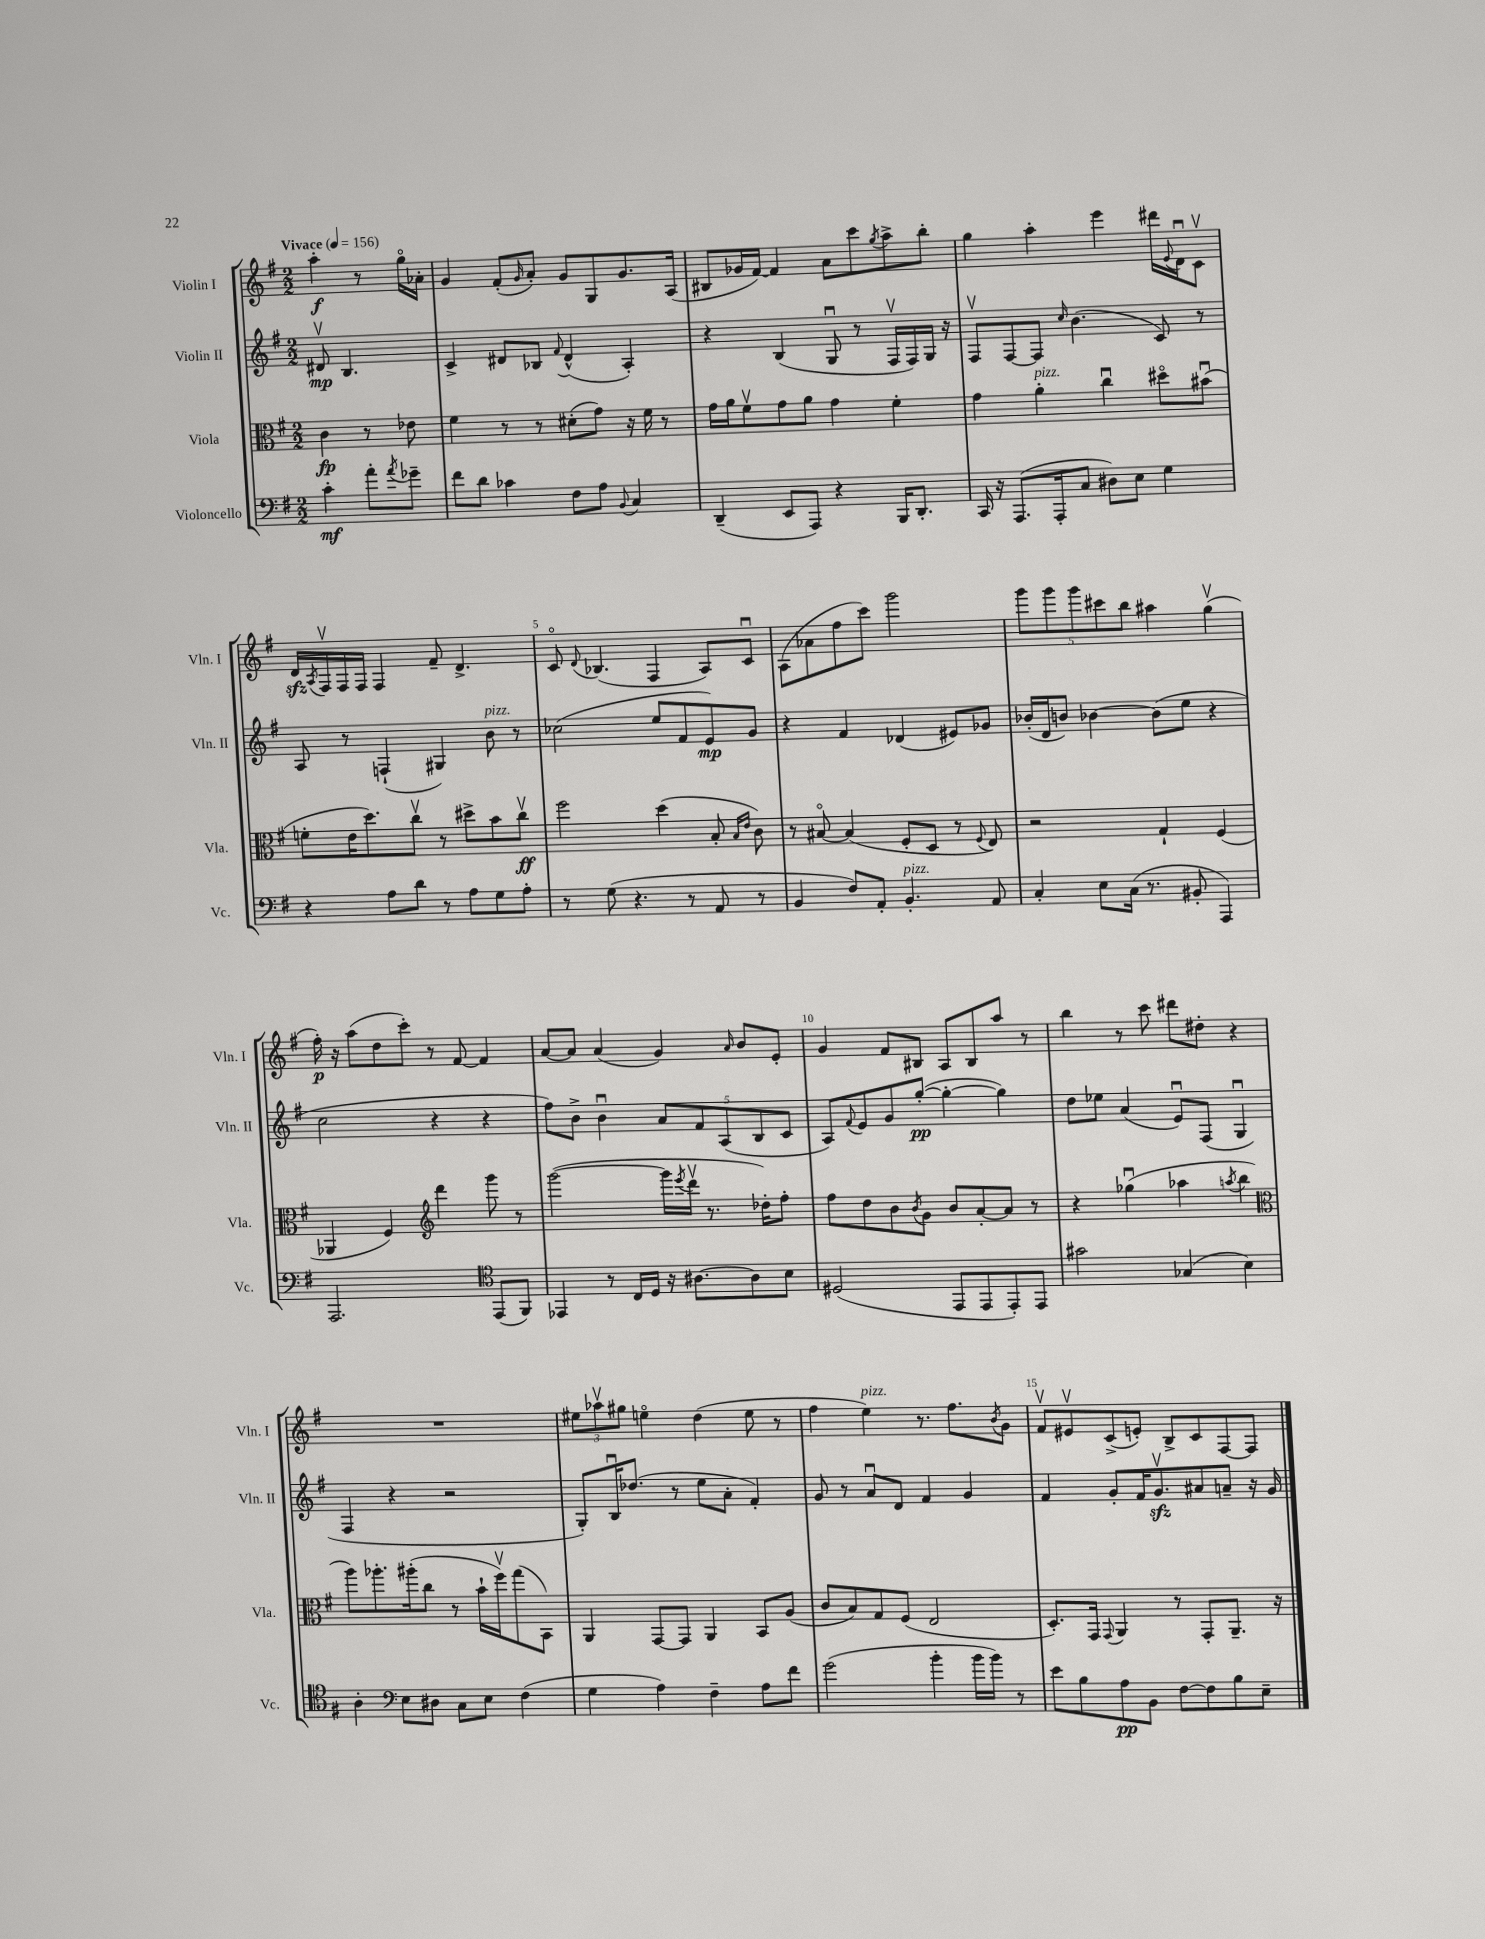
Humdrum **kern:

**kern	**kern	**kern	**kern
*staff4	*staff3	*staff2	*staff1
*clefF4	*clefC3	*clefG2	*clefG2
*k[f#]	*k[f#]	*k[f#]	*k[f#]
*M2/2	*M2/2	*M2/2	*M2/2
*MM156	*MM156	*MM156	*MM156
4c'	4c	8d#v	4aa'
.	.	4.B	.
8a'	8r	.	8r
8qa	.	.	.
8g-~	8e-	.	16ggo
.	.	.	16a-'
=	=	=	=
8f#	4f#	4c^	4g
8d	.	.	.
4c-	8r	8d#	(8f#'
.	.	.	16qqg
.	8r	8B-	8a')
.	.	8qqf#	.
8F#	(8d#'	(4d#^^	8g
8A	8g)	.	8G
8qqBB	.	.	.
4C	16r	4A')	8.g
.	16f#	.	.
.	8r	.	.
.	.	.	(16A
=	=	=	=
(4DD~	16g	4r	8B#
.	16a	.	.
.	8f#v	.	16g-
.	.	.	[16f#)
8EE	8g	(4B	4f#]
8AAA)	8a	.	.
4r	4g	8Gu	8a
.	.	8r	8ccc
.	.	.	8qgg
16BBB	4f#'	16F#v	8aa^
8.DD'	.	16F#)	.
.	.	16G	8bb'
.	.	16r	.
=	=	=	=
16CC	4g	8F#v	4gg
16r	.	.	.
(8.AAA	.	[8F#	.
.	4a'	8F#]	4aa'
16AAA'	.	.	.
.	.	16qqcc	.
8C	.	(4.b	.
8D#)	4ccu	.	4eee
8E	.	.	.
4G	8dd#o	8c)	16ddd#
.	.	.	8qqe
.	.	.	16du
.	(8b#u	8r	8cv
=	=	=	=
4r	8f'	8A	16d
.	.	.	8qA
.	.	.	16F#v
.	16e	8r	16F#
.	8.dd)	.	16F#
8A	.	(4F`	4F#
8d	8ccv	.	.
8r	8r	4G#)	8f#~
8A	8dd#^	.	4.d^
8G	8b	8b	.
8A'	8ccv	8r	.
=	=	=	=
8r	2ff#	(2cc-	8co
.	.	.	8qqd
(8G	.	.	(4.B-
4.r	.	.	.
.	(4dd	8ee	4F#
8r	.	8f#	.
8AA	8B'	8e)	8A)
.	16qqB	.	.
.	16qqe	.	.
8r	8c)	8g	8cu
=	=	=	=
4BB	8r	4r	(8A
.	[8B#o	.	8a-
8F#)	(4B#]	4f#	8ff#
8AA'	.	.	8ccc)
4.BB'	8F#'	(4d-	2ggg
.	8D	.	.
.	8r	8e#)	.
.	8qqF#	.	.
8AA	8E)	8g-	.
=	=	=	=
4C'	2r	(16b-'	10ggg
.	.	16d	.
.	.	.	10ggg
.	.	8b)	.
.	.	.	10ggg
8E	.	[4b-	.
.	.	.	10ccc#
(16C	.	.	.
.	.	.	10bb
8.r	.	.	.
.	4G`	(8b-]	4aa#
8BB#'	.	8ee	.
4AAA)	(4F#	4r	(4ggv
=	=	=	=
2.AAA	4AA-	2cc	16ff#')
.	.	.	16r
.	.	.	(8aa
.	4F#)	.	8dd
.	.	.	8ccc')
*	*clefG2	*	*
.	4ddd	4r	8r
.	.	.	[8f#
*clefC4	*	*	*
(8EE	8ggg	4r	4f#]
8FF#)	8r	.	.
=	=	=	=
4EE-	([2ggg	8ff#)	[8a
.	.	8b^	8a]
8r	.	4bu	(4a
16C	.	.	.
16D	.	.	.
16r	16ggg]	10a	4g)
.	8qeee	.	.
[8.A#	16dddv	.	.
.	.	10f#	.
.	8.r	.	.
.	.	(10A	.
.	.	.	16qqa
8A#]	.	.	8b
.	.	10B	.
.	16dd-')	.	.
8B	8ff#'	.	8e'
.	.	10c	.
=	=	=	=
(2D#	8ff#	8A)	4g
.	.	8qqf#	.
.	8dd	8e	.
.	8b	8g	8f#
.	8qb	.	.
.	8g	([8gg'	8B#
8EE	8b	4gg'_	8A
8EE	[8a'	.	8B#
8EE')	8a]	4gg])	8aa
8EE	8r	.	8r
=	=	=	=
2g#	4r	8dd	4bb
.	.	8ee-	.
.	(4gg-u	(4a	8r
.	.	.	8ccc
(4G-	4aa-	8eu)	8ddd#
.	.	(8F#	8dd#'
.	8qaa	.	.
4B)	4bb	4Gu	4r
=	=	=	=
*	*clefC3	*	*
4A'	8aa)	4F#	1r
.	8.aa-'	.	.
*clefF4	*	*	*
8E	.	4r	.
.	(16aa#'	.	.
8D#	8cc	.	.
8C	8r	2r	.
8E	16b`	.	.
.	16ff#v)	.	.
(4F#	(8gg	.	.
.	8BB)	.	.
=	=	=	=
4G	4AA	8G')	12ee#
.	.	.	12aa-v
.	.	16Bu	.
.	.	.	12gg#
.	.	(8.dd-	.
4A)	[8GG	.	4eeo
.	8GG]	8r	.
4F#~	4AA	8ee	(4dd
.	.	8a'	.
8A	8BB	4f#')	8ee
8f#	(8A	.	8r
=	=	=	=
(2g	8c	8g	4ff#
.	8B)	8r	.
.	8G	8au	4ee)
.	(8F#	8d	.
4b'	2E	4f#	8.r
.	.	.	8.ff#
16b	.	4g	.
16b)	.	.	.
.	.	.	8qb
8r	.	.	8g
=	=	=	=
8e	8.D')	4f#	8f#v
8B	.	.	8e#v
.	16GG	.	.
.	8qqGG	.	.
8A	4AA	8g'	(8c^
8BB	.	16f#	8e')
.	.	8.gv	.
[8F#	8r	.	8B^
8F#]	8GG'	8a#	8c
8B	8.AA~	8a~	[8F#
8E~	.	16r	8F#]
.	16r	16g	.
==	==	==	==
*-	*-	*-	*-
